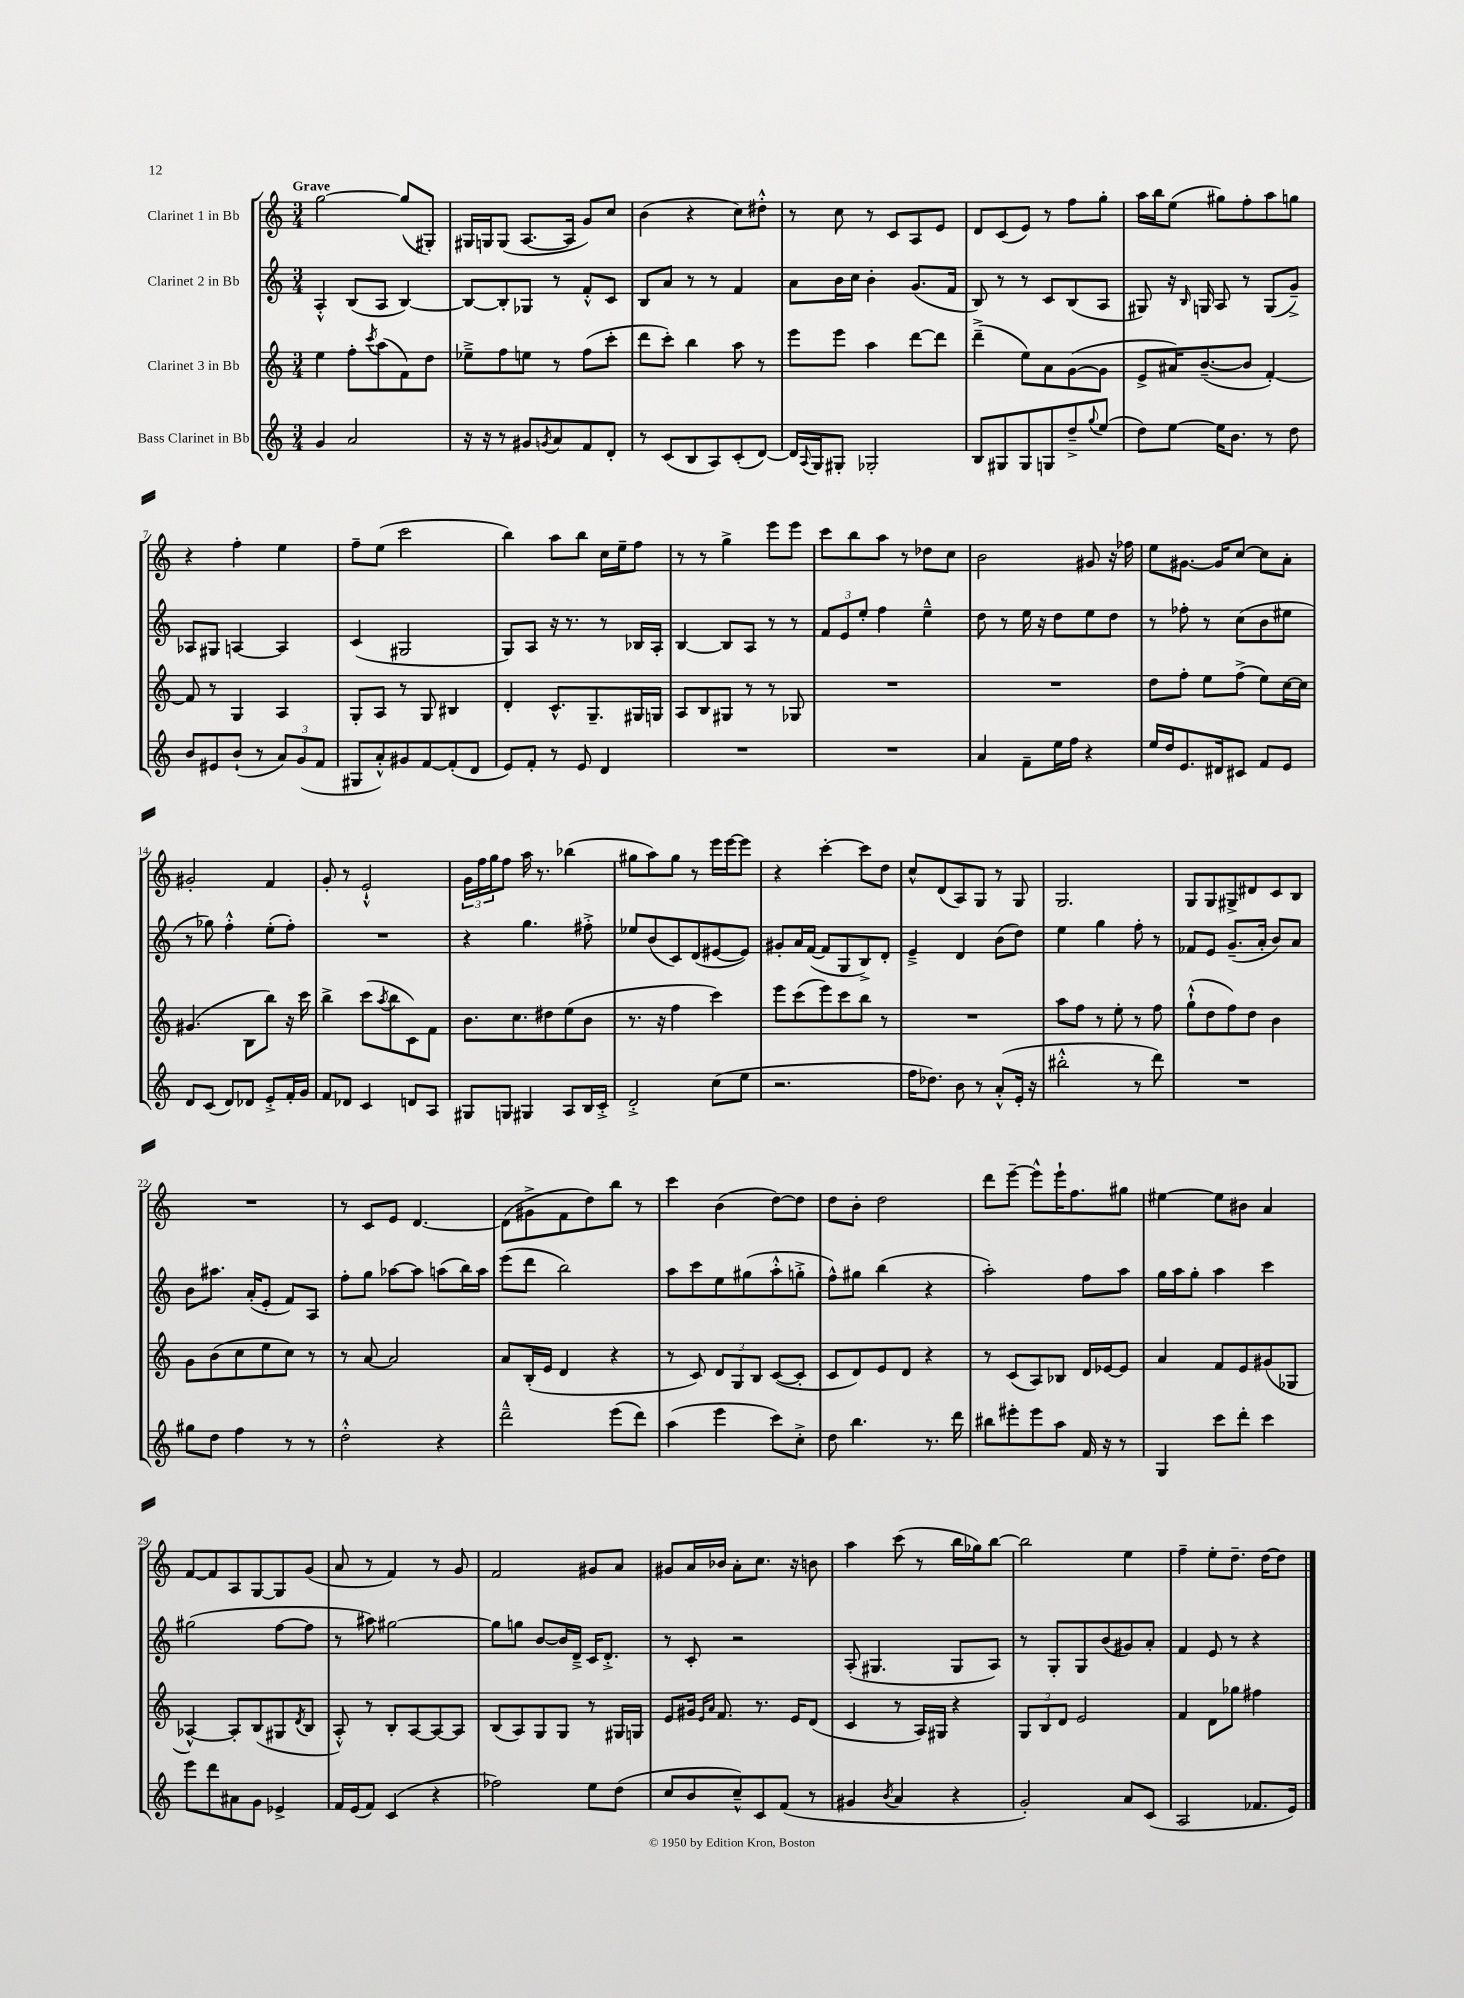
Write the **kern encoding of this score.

**kern	**kern	**kern	**kern
*part4	*part3	*part2	*part1
*staff4	*staff3	*staff2	*staff1
*I"Bass Clarinet in Bb	*I"Clarinet 3 in Bb	*I"Clarinet 2 in Bb	*I"Clarinet 1 in Bb
*clefG2	*clefG2	*clefG2	*clefG2
*k[]	*k[]	*k[]	*k[]
*M3/4	*M3/4	*M3/4	*M3/4
=1	=1	=1	=1
!	!	!	!LO:TX:a:B:t=Grave
4g/	4ee\	4A'^^/	[2gg\
2a/	8ff'\L	(8B/L	.
.	8qccc/	.	.
.	(8aa\	8A/J	.
.	8f\)	[4B/)	(8gg/L]
.	8dd\J	.	8G#X'/J)
=2	=2	=2	=2
16r	8ee-X~^\L	8B/L_	16G#X/LL
16r	.	.	16Gn/J
8r	8ff\	8B'/]	(8G/J
8g#X/L	8een\J	8G-X/J	[8.A/L
8qgn/	.	.	.
8a/	8r	8r	.
.	.	.	16A/Jk]
8f/	(8ff\L	8f'^^/L	8g/L)
8d'/J	8ccc'\J	8c/J	8cc/J
=3	=3	=3	=3
8r	8ddd\L	8B/L	(4b\
(8c/L	8ccc'\J)	8a/J	.
8B/	4bb\	8r	4r
8A/)	.	8r	.
(8c'/	8aa\	4f/	8cc\L)
[8d/J)	8r	.	8dd#X'^^\J
=4	=4	=4	=4
16d/LL]	8eee\L	8a\L	8r
8qqA/	.	.	.
16G/J	.	.	.
8G#X'/J	8eee\J	16b\L	8cc\
.	.	16cc\JJ	.
2G-X'/	4aa\	4b'\	8r
.	.	.	8c/L
.	[8ddd\L	(8.g/L	8A/
.	8ddd\J]	.	8e/J
.	.	16f/Jk	.
=5	=5	=5	=5
8B/L	(4ddd~^\	8B/)	8d/L
8G#X/	.	8r	(8c/
8G#/	8ee\L)	8r	8e/J)
8Gn/	8a\	8c/L	8r
8dd~^/	([8g\	(8B/	8ff\L
8qqgg/	.	.	.
(8ee/J	8g\J]	8A/J	8gg'\J
=6	=6	=6	=6
8dd\L)	8e^/L	8G#X/)	16aa\LL
.	.	.	16bb\J
[8ee\J	16a#X/K)	16r	(8ee\J
.	.	16qqB/	.
.	([8.b~/	16Gn/	.
16ee\KL]	.	8A/	8gg#X\L)
8.b\J	.	.	.
.	8b/J]	8r	8ff'\
8r	[4f'/)	(8G/L	8aa\
8dd\	.	8g~^/J)	8ggn\J
!!LO:LB:g=z
=7	=7	=7	=7
8b/L	8f/]	8A-X/L	4r
8e#X/	8r	8G#X/J	.
(8b`/J	4G/	[4An/	4ff'\
8r	.	.	.
12a/L)	4A/	4A/]	4ee\
(12g/	.	.	.
12f/J	.	.	.
=8	=8	=8	=8
8G#X/L	8G'/L	(4c/	8ff~\L
8a'^^/)	8A/J	.	(8ee\J
8g#X/	8r	2G#X/	2ccc\
[8f/	8G/	.	.
(8f'/]	4B#X/	.	.
8d/J	.	.	.
=9	=9	=9	=9
8e/L)	4d'/	8G/L)	4bb\)
8f'/J	.	8A/J	.
8r	8.c^^/L	16r	8aa\L
.	.	8.r	.
8e/	.	.	8bb\J
.	8.G~/	.	.
4d/	.	8r	16cc\LL
.	.	.	16ee~\J
.	16G#X/L	16B-X/LL	8ff\J
.	16Gn/JJ	16A'/JJ	.
=10	=10	=10	=10
2.r	8A/L	[4B/	8r
.	8B/	.	8r
.	8G#X/J	8B/L]	4gg^\
.	8r	8A/J	.
.	8r	8r	8eee\L
.	8G-X/	8r	8eee\J
=11	=11	=11	=11
2.r	2.r	12f/L	8ccc\L
.	.	12e/	.
.	.	.	8bb\
.	.	12ee'/J	.
.	.	4ff\	8aa\J
.	.	.	8r
.	.	4ee~^^\	8dd-X\L
.	.	.	8cc\J
=12	=12	=12	=12
4a/	2.r	8dd\	2b\
.	.	8r	.
8f~\L	.	16ee\	.
.	.	16r	.
16ee\L	.	8dd\L	.
16ff\JJ	.	.	.
4r	.	8ee\	8g#X/
.	.	8dd\J	16r
.	.	.	16ff-X\
=13	=13	=13	=13
16ee/LL	8dd\L	8r	8ee\L
16dd/J	.	.	.
8.e/	8ff'\J	8ff-X'\	[8.g#X\J
.	8ee\L	8r	.
16d#X/k	.	.	16g#/KL]
8c#X/J	(8ff^\J	(8cc\L	[8cc/J
8f/L	8ee\L)	8b\	8cc\L]
8e/J	[16cc\L	8ee#X\J	8a'\J
.	16cc\JJ]	.	.
!!LO:LB:g=z
=14	=14	=14	=14
8d/L	(4.g#X/	8r	2g#X'/
(8c/J	.	8gg-X\)	.
8d/L)	.	4ff'^^\	.
8d-X/J	8B\L	.	.
8e'^/L	8bb\J)	(8ee'\L	4f/
16f'/L	16r	8ff'\J)	.
16g/JJ	16ccc\	.	.
=15	=15	=15	=15
8f/L	4bb^\	2.r	8g'/
8d-X/J	.	.	8r
4c/	(8ccc\L	.	2e`^^/
.	8qaa/	.	.
.	8bb\	.	.
8dn/L	8c\)	.	.
8A/J	8f\J	.	.
=16	=16	=16	=16
8G#X/L	8.b\L	4r	24g\LL
.	.	.	24ff\
.	.	.	24gg\J
8Gn/J	.	.	8ff\J
.	8.cc\	.	.
4G#X/	.	4.gg\	16aa\
.	.	.	8.r
.	8dd#X\	.	.
8A/L	(8ee\	.	(4bb-X\
16B/L	8b\J	8ff#X'^\	.
16c'^/JJ	.	.	.
=17	=17	=17	=17
2d'^/	8.r	8ee-X/L	8gg#X\L
.	.	(8b/	8aa\)
.	16r	.	.
.	4ff\	8c/)	8gg#\J
.	.	(8d/	8r
(8cc\L	4ccc\)	[8e#X/	16eee\LL
.	.	.	[16eee\J
8ee\J	.	8e#/J])	8eee\J]
=18	=18	=18	=18
2.r	8eee\L	8g#X'/L	4r
.	(8ccc\	16a/L	.
.	.	([16f/JJ	.
.	8eee\)	8f/L]	[4ccc'\
.	8ccc\	8G/	.
.	8bb\J	8B^/)	8ccc\L]
.	8r	8d'/J	8dd\J
=19	=19	=19	=19
16ff\KL	2.r	4e~^/	8cc^^/L
8.dd-X\J)	.	.	.
.	.	.	(8d/
8b\	.	4d/	8A/)
8r	.	.	8G/J
(8a'^^/L	.	(8b\L	8r
16e'/Jk	.	8dd\J)	8G/
16r	.	.	.
=20	=20	=20	=20
2bb#X'^^\	8aa\L	4ee\	2.G/
.	8ff\J	.	.
.	8r	4gg\	.
.	8ee'\	.	.
8r	8r	8ff'\	.
8ddd\)	8ff\	8r	.
=21	=21	=21	=21
2.r	(8gg`^^\L	8f-X/L	8G/L
.	8dd\	8e/J	8G/
.	8ff\)	(8.g~/L	8G#X^/
.	8dd\J	.	8d#X/
.	.	16a'/Jk	.
.	4b\	8b/L)	8c/
.	.	8a/J	8B/J
!!LO:LB:g=z
=22	=22	=22	=22
8gg#X\L	8g\L	8b\L	2.r
8dd\J	(8b\	8.aa#X\J	.
4ff\	8cc\	.	.
.	.	(16a'/KL	.
.	8ee\	8e'/J	.
8r	8cc\J)	8f/L)	.
8r	8r	8A/J	.
=23	=23	=23	=23
2dd'^^\	8r	8ff'\L	8r
.	[8a/	8gg\J	8c/L
.	2a/]	[8aa-X\L	8e/J
.	.	8aa-\J]	[4.d/
4r	.	(8aan\L	.
.	.	16bb\L)	.
.	.	16aa\JJ	.
=24	=24	=24	=24
2ddd~^^\	8a/L	(8eee\L	(8d\L]
.	(16B'/L	8ddd\J	8g#X^\
.	16e/JJ	.	.
.	4d/	2bb\)	8f\
.	.	.	8dd\)
(8eee\L	4r	.	8bb\J
8ddd\J)	.	.	8r
=25	=25	=25	=25
(4aa\	8r	8aa\L	4ccc\
.	8c/)	8ccc\	.
4eee\	12d/L	8ee\	(4b\
.	12G/	.	.
.	.	(8gg#X\	.
.	12B/J	.	.
8ccc\L)	([8c/L	8aa'^^\	[8dd\L)
8cc'^\J	8c'/J]	8ggn'^\J	8dd\J]
=26	=26	=26	=26
8dd\	8c/L	8ff^^\L)	8dd\L
4.bb\	8d/)	8gg#X\J	8b'\J
.	8e/	(4bb\	2dd\
.	8d/J	.	.
8.r	4r	4r	.
16ddd\	.	.	.
=27	=27	=27	=27
8bb#X\L	8r	2aa'\)	8ddd\L
8eee#X'\	(8c/L	.	[8eee~\J
8eee#\	8A/)	.	8eee^^\L]
8aa\J	8B-X/J	.	16eee`\K
.	.	.	8.ff\
16f/	16d/LL	8ff\L	.
16r	[16e-X/J	.	.
8r	8e-/J]	8aa\J	8gg#X\J
=28	=28	=28	=28
4G/	4a/	16gg\LL	[4ee#X\
.	.	16aa\J	.
.	.	8gg'\J	.
8ccc\L	8f/L	4aa\	8ee#\L]
8ddd'\J	8e/	.	8b#X\J
4ccc\	(8g#X/	4ccc\	4a/
.	8G-X/J	.	.
!!LO:LB:g=z
=29	=29	=29	=29
8eee\L	[4A-X^^/)	(2gg#X\	[8f/L
8ddd\	.	.	8f/]
8a#X\	8A-'/L]	.	8A/
8g\J	(8B/	.	[8G/
4e-X^/	8G#X/	[8ff\L	8G/]
.	8qd/	.	.
.	8B/J	8ff\J]	(8g/J
=30	=30	=30	=30
16f/LL	8A'^^/)	8r	8a/
(16e/J	.	.	.
8f/J)	8r	8aa#X\)	8r
(4c/	8B'/L	[2gg#X\	4f/)
.	[8A/	.	.
4r	8A/_	.	8r
.	8A/J]	.	8g/
=31	=31	=31	=31
2ff-X\)	(8B/L	8gg#\L]	2f/
.	8A/)	8ggn\J	.
.	8G/	[8b/L	.
.	8G/J	16b/L]	.
.	.	16d~^/JJ	.
8ee\L	8r	16c/KL	8g#X/L
.	.	8.d'^/J	.
(8dd\J	16G#X/LL	.	8a/J
.	16Gn/JJ	.	.
=32	=32	=32	=32
8cc/L	8e/L	8r	8g#X/L
8b/	16g#X/Jk	8c'/	16a/L
.	16qqe/LL	.	.
.	16qqa/JJ	.	.
.	8.f/	.	16b-X/JJ
8cc~^^/)	.	2r	8a'\L
8c/	8.r	.	8.cc\J
(8f/J	.	.	.
.	16e/KL	.	16r
8r	(8d/J	.	8bn\
=33	=33	=33	=33
4g#X/	4c/	(8A'/	4aa\
.	.	4.G#X/	.
8qb/	.	.	.
4a/	8r	.	(8ccc\
.	16A/LL)	.	8r
.	16G#X/JJ	.	.
4r	4r	8G#/L	16bb\LL
.	.	.	16gg-X\J)
.	.	8A/J)	[8bb\J
=34	=34	=34	=34
2g'/)	12G/L	8r	2bb\]
.	12B/	.	.
.	.	8G'/L	.
.	12d/J	.	.
.	2e/	8G/	.
.	.	(8b/	.
8a/L	.	8g#X/)	4ee\
(8c/J	.	8a'/J	.
=35	=35	=35	=35
2A/	4f/	4f/	4ff~\
.	8d\L	8e/	8ee'\L
.	8gg-X\J	8r	8.dd~\J
8.f-X/L	4ff#X\	4r	.
.	.	.	[16dd\KL
.	.	.	8dd\J]
16e/Jk)	.	.	.
==	==	==	==
*-	*-	*-	*-
